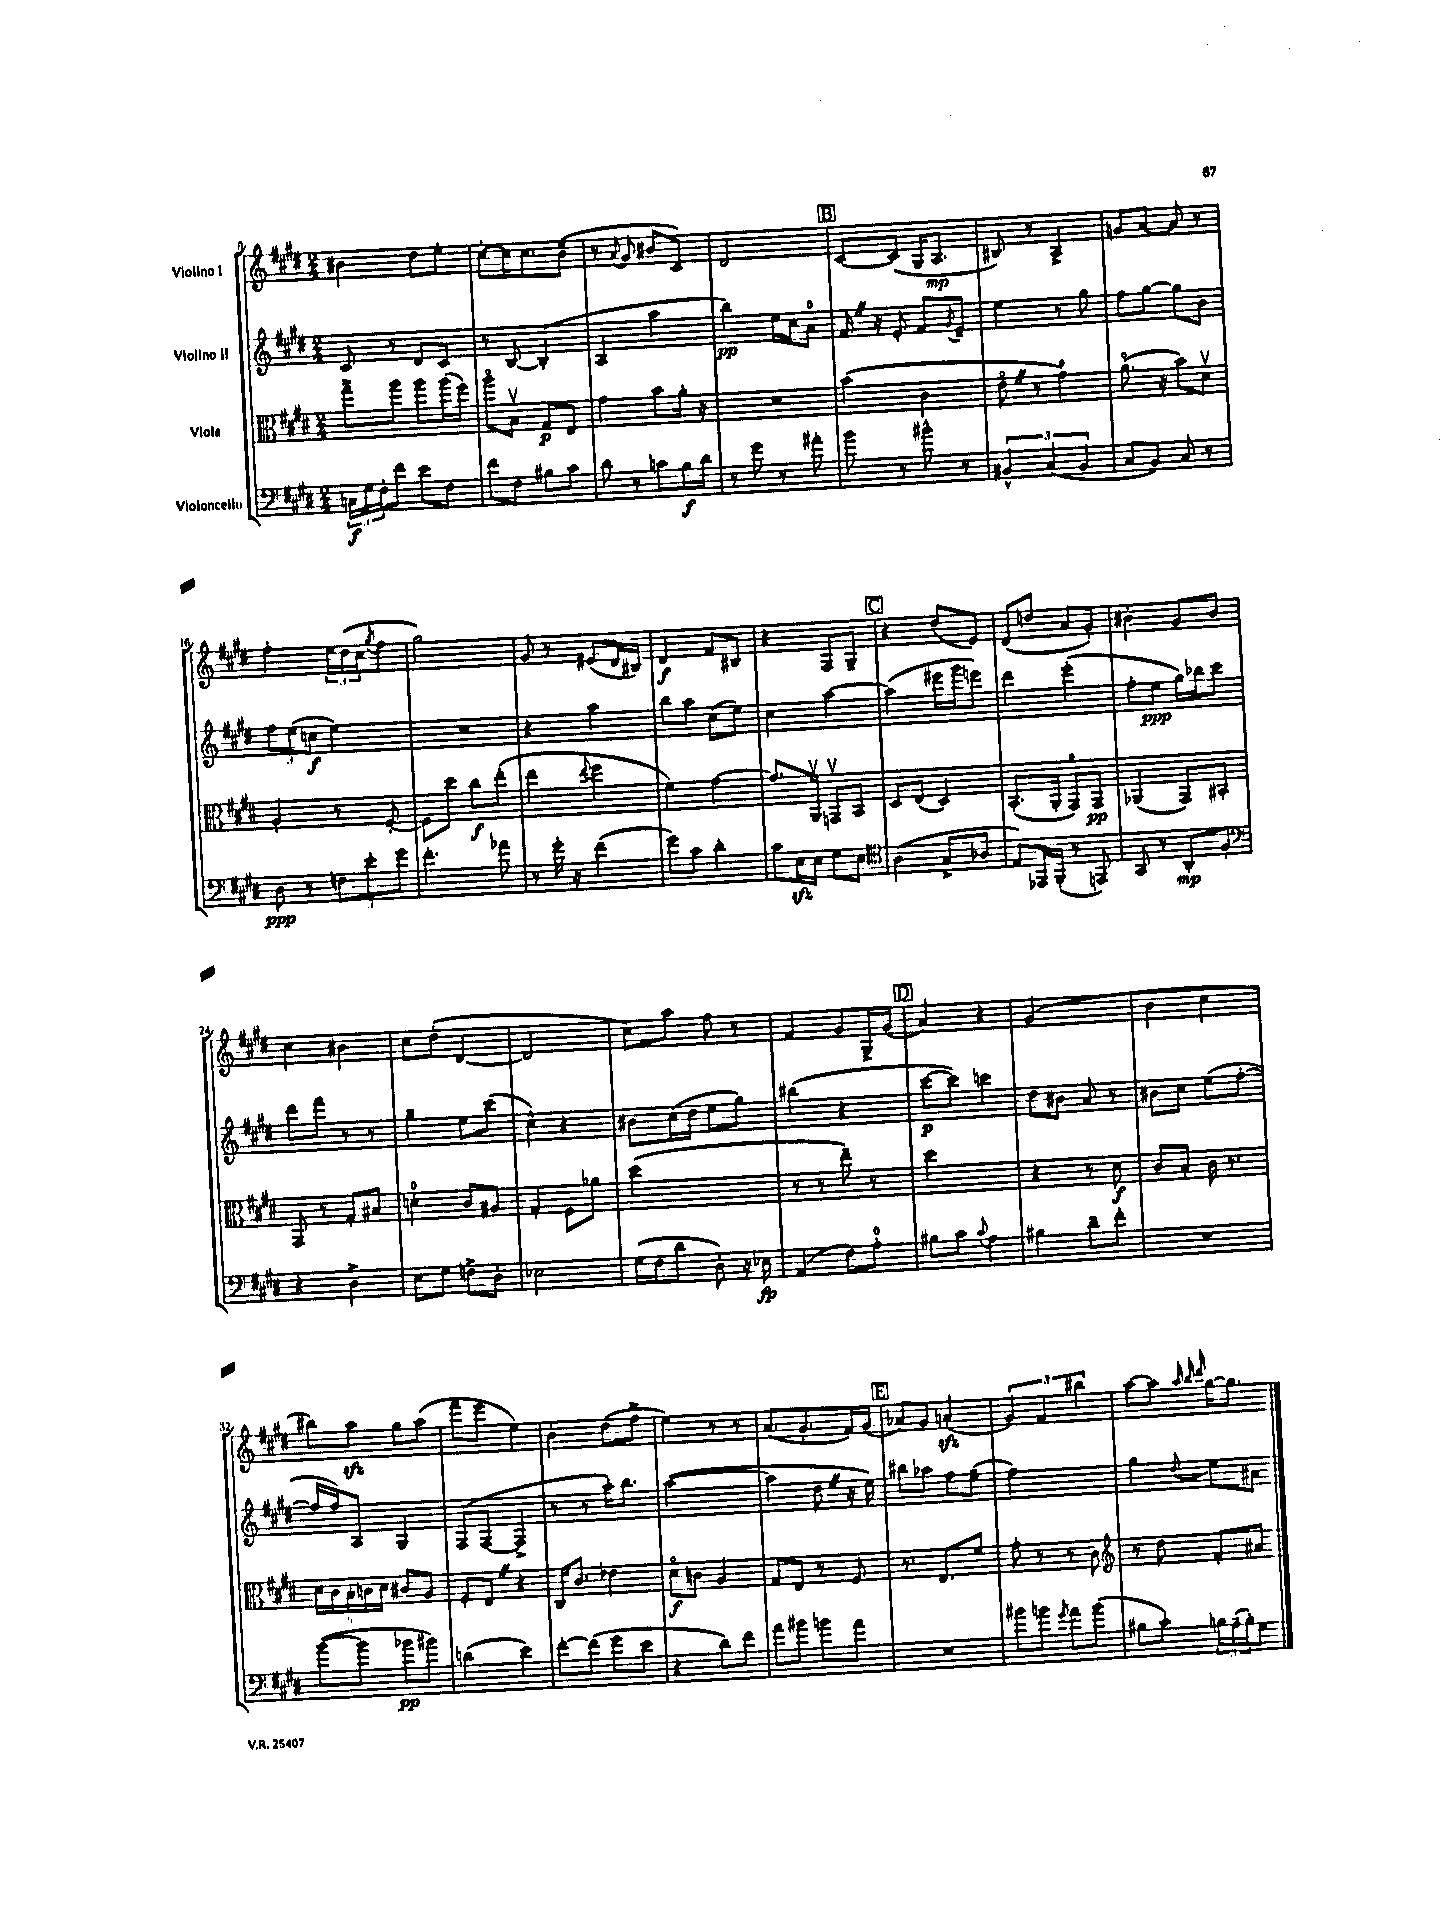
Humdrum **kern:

**kern	**kern	**kern	**kern
*staff4	*staff3	*staff2	*staff1
*clefF4	*clefC3	*clefG2	*clefG2
*k[f#c#g#d#]	*k[f#c#g#d#]	*k[f#c#g#d#]	*k[f#c#g#d#]
*M2/4	*M2/4	*M2/4	*M2/4
24C\LL	8gg#^\L	8c#/	4b#\
24G#\	.	.	.
24F#'\J	.	.	.
8f#\J	8aa\J	8r	.
8e\L	8aa\L	8d#/L	8dd#\L
8F#\J	(16aa\L	8c#/J	8ee'\J
.	16ff#\JJ)	.	.
=	=	=	=
8f#\L	8aao\L	8r	[8cc#'\L
8F#\J	8Bv\J	[8B/	16cc#\]K
.	.	.	8.cc#\
8B#\L	8G#/L	(4B'/]	.
8c#\J	8E/J	.	(8b~\J
=	=	=	=
8d#\	4g#\	4A/	8r
.	.	.	8qqa/
8r	.	.	8g#/
8c\L	8b\L	4aa\	8b#/L
16B\L	16a'\Jk	.	8c#/J)
16d#\JJ	16r	.	.
=	=	=	=
8r	2r	4bb\)	2d#/
8g#\	.	.	.
8r	.	16ee\LL	.
.	.	16cc#\J	.
8a#'\	.	8a\J	.
=	=	=	=
8b\	(4b\	16f#/	[8c#/L
.	.	16r	.
8r	.	8e'/	(8c#/]J
8b#^^\	4c#\	8f#/L	16G#/LK
.	.	.	8.A/J
.	.	8qg#/	.
8r	.	8e~/J	.
=	=	=	=
6BB#^^/	8eo\	4ee\	8B#/)
.	8r	.	8r
(6C#/	.	.	.
.	4g#o\)	8r	4A^/
6BB#/	.	.	.
.	.	8gg#\	.
=	=	=	=
8C#/L	(8.ao\	8ff#\L	8g/L
8BB/J)	.	[8gg#\J	[8a/J
.	16r	.	.
8C#/	8b\L)	8gg#\]L	8a/]
8r	8d#v\J	8b\J	8r
=	=	=	=
8D#\	4A'/	12ff#\L	4ff#'\
.	.	(12ee\	.
8r	.	.	.
.	.	12cc\J	.
12F\L	8r	4ee\)	24ee\LL
.	.	.	(24dd#\
12e'\	.	.	24cc#\J
.	.	.	8qgg#/
.	[8F#'/	.	8ff#\J
12g#\J	.	.	.
=	=	=	=
4.f#'\	8F#\]L	2r	2gg#\)
.	8dd#\J	.	.
.	8cc#\L	.	.
8a-\	(8ee'\J	.	.
=	=	=	=
8r	4ee\	4r	8g#/
16g#'\	.	.	8r
16r	.	.	.
.	8qqee/	.	.
(4f#\	4ff#\	4aa\	(8e#/L
.	.	.	16d#/L
.	.	.	16B#/JJ)
=	=	=	=
8g#\L)	4f#\)	8bb\L	4d#/
8c#\J	.	8aa\J	.
4d#'\	[4g#\	(8cc#\L	8f#/L
.	.	8ee\J)	8B#/J
=	=	=	=
8c#\L	8.g#/]L	4cc#\	4r
16E\L	.	.	.
16E\JJ	16AAv/Jk	.	.
8G#\L	8GGv/L	[4aa\	8F#/L
8E\J	8BB/J	.	8G#~/J
=	=	=	=
*clefC4	*	*	*
(4A\	8D#/L	(4aa\]	4r
.	(8E/J	.	.
8G#^/L	4D#/)	16eee#\LL	(8dd#/L
.	.	16ggg#\J	.
8A-/J	.	8eee\J)	8e/J)
=	=	=	=
8E/L)	(8.BB'/L	4ddd#\	(8d#/L
16EE-/L	.	.	8dd/J
(16FF#'/JJ	16AA'/Jk	.	.
8r	8GG#o/L)	(4eee'\	8a/L
8EE/)	8GG#/J	.	8g#'/J)
=	=	=	=
8GG#/	(4AA-/	8ff#'\L	4b#'\
8r	.	8ee\J	.
8AA'/L	8GG#/L)	16gg#\LL)	8g#/L
.	.	16bb-\J	.
8F#'/J	8BB#'/J	8ccc#\J	8b#/J
=	=	=	=
*clefF4	*	*	*
4r	8GG#/	8ddd#\L	4cc#\
.	8r	8fff#\J	.
4D#^\	8G#'/L	8r	4b#\
.	8B#/J	8r	.
=	=	=	=
8E\L	4d'\	4gg#~\	8cc#\L
8G#\J	.	.	(8dd#'\J
8F^\L	8c#/L	8ee\L	[4d#/
8D#'\J	8A#/J	(8ccc#\J	.
=	=	=	=
2E-\	4G#'/	4cc#^^\)	2d#/]
.	8F#\L	4r	.
.	8a-\J	.	.
=	=	=	=
(16G#\LL	(2dd#\	8b#\L	8cc#\L)
16F#\J	.	.	.
8d#\J	.	(16cc#\L	8aa\J
.	.	16dd#\JJ	.
8D#'\)	.	8ee\L	8ff#\
16r	.	8gg#\J)	8r
16E-\	.	.	.
=	=	=	=
(4AA/	8r	(4bb#\	4f#/
.	8r	.	.
8F#\L)	8ee~\)	4r	8g#/L
8A'\J	8r	.	16G#^/L
.	.	.	(16g#/JJ
=	=	=	=
8B#\L	2dd#\	[8ccc#\L	4a/)
8c#\J	.	8ccc#\]J)	.
8qqc#/	.	.	.
4A\	.	4ccc\	4r
=	=	=	=
4B#\	4r	8dd#\L	(2g#/
.	.	8b#\J	.
8d#~\L	8r	8a/	.
8f#'\J	8d#\	8r	.
=	=	=	=
2r	8c#/L	8b#\L	4b\
.	8B'/J	8cc#\J	.
.	16c#\	(8ee\L	4cc#\
.	8.r	.	.
.	.	[8ff#'\J	.
=	=	=	=
([8b\L	20d#\LL	16ff#/]LL	8bb#\L)
.	20c#\	.	.
.	.	16ff#/J)	.
.	20B'\	.	.
8b\]J	.	8A/J	8aa\J
.	20c\	.	.
.	20d#\JJ	.	.
8b-\L	8c#/L	4G#/	8gg#\L
8b#\J)	8A/J	.	(8aa\J
=	=	=	=
(4d\	8F#'/L	(8F#/L	8fff#\L
.	8E/J	[8F#/J	8eee\J
4e\)	4r	4F#^/]	4ee\)
=	=	=	=
[8f#'\L	16C#/LK	8r	4b'\
.	8.c#/J	.	.
(8f#\]J	.	8r	.
8g#\L	4e-\	16aa'\LK)	(8dd#\L
.	.	8.bb\J	.
8e\J	.	.	8ff#^\J
=	=	=	=
4r	8d#o\L	([2aa\	4ee\)
.	8c\J	.	.
8d#\L)	4A/	.	8r
8f#\J	.	.	8r
=	=	=	=
8a\L	8G#/L	4aa\]	(8.a/L
8b#\J	8E/J	.	.
.	.	.	8.g#'/
8b\L	8r	8dd#\	.
8a\J	8F#/	16r	16f#/L)
.	.	16ee\)	(16g#/JJ
=	=	=	=
2r	8.r	8bb#\L	8a-/L)
.	.	8aa-\J	8g#/J
.	8.E/L	.	.
.	.	8ff#\L	(4a'/
.	8f#/J	(8ee~\J	.
=	=	=	=
8b#\L	8g#'\	2ff#\)	6g#/)
8b\J	8r	.	.
.	.	.	6f#/
8qg#/	.	.	.
8a\L	8r	.	.
.	.	.	6bb#\
(8b\J	8c#\	.	.
=	=	=	=
*	*clefG2	*	*
8B#\L	8r	4gg#\	[8aa\L
8c#'\J)	8dd#\	.	8aa\]J
.	.	.	32qqaa/
.	.	.	32qqbb/
.	.	8qqdd#/	32qqddd#/
24B\LL	8f#'/L	8ee\L	[16gg#\LK
(24A~\	.	.	.
.	.	.	8.gg#\]J
24B'\J)	.	.	.
8G#\J	8a#/J	8a#\J	.
==	==	==	==
*-	*-	*-	*-
